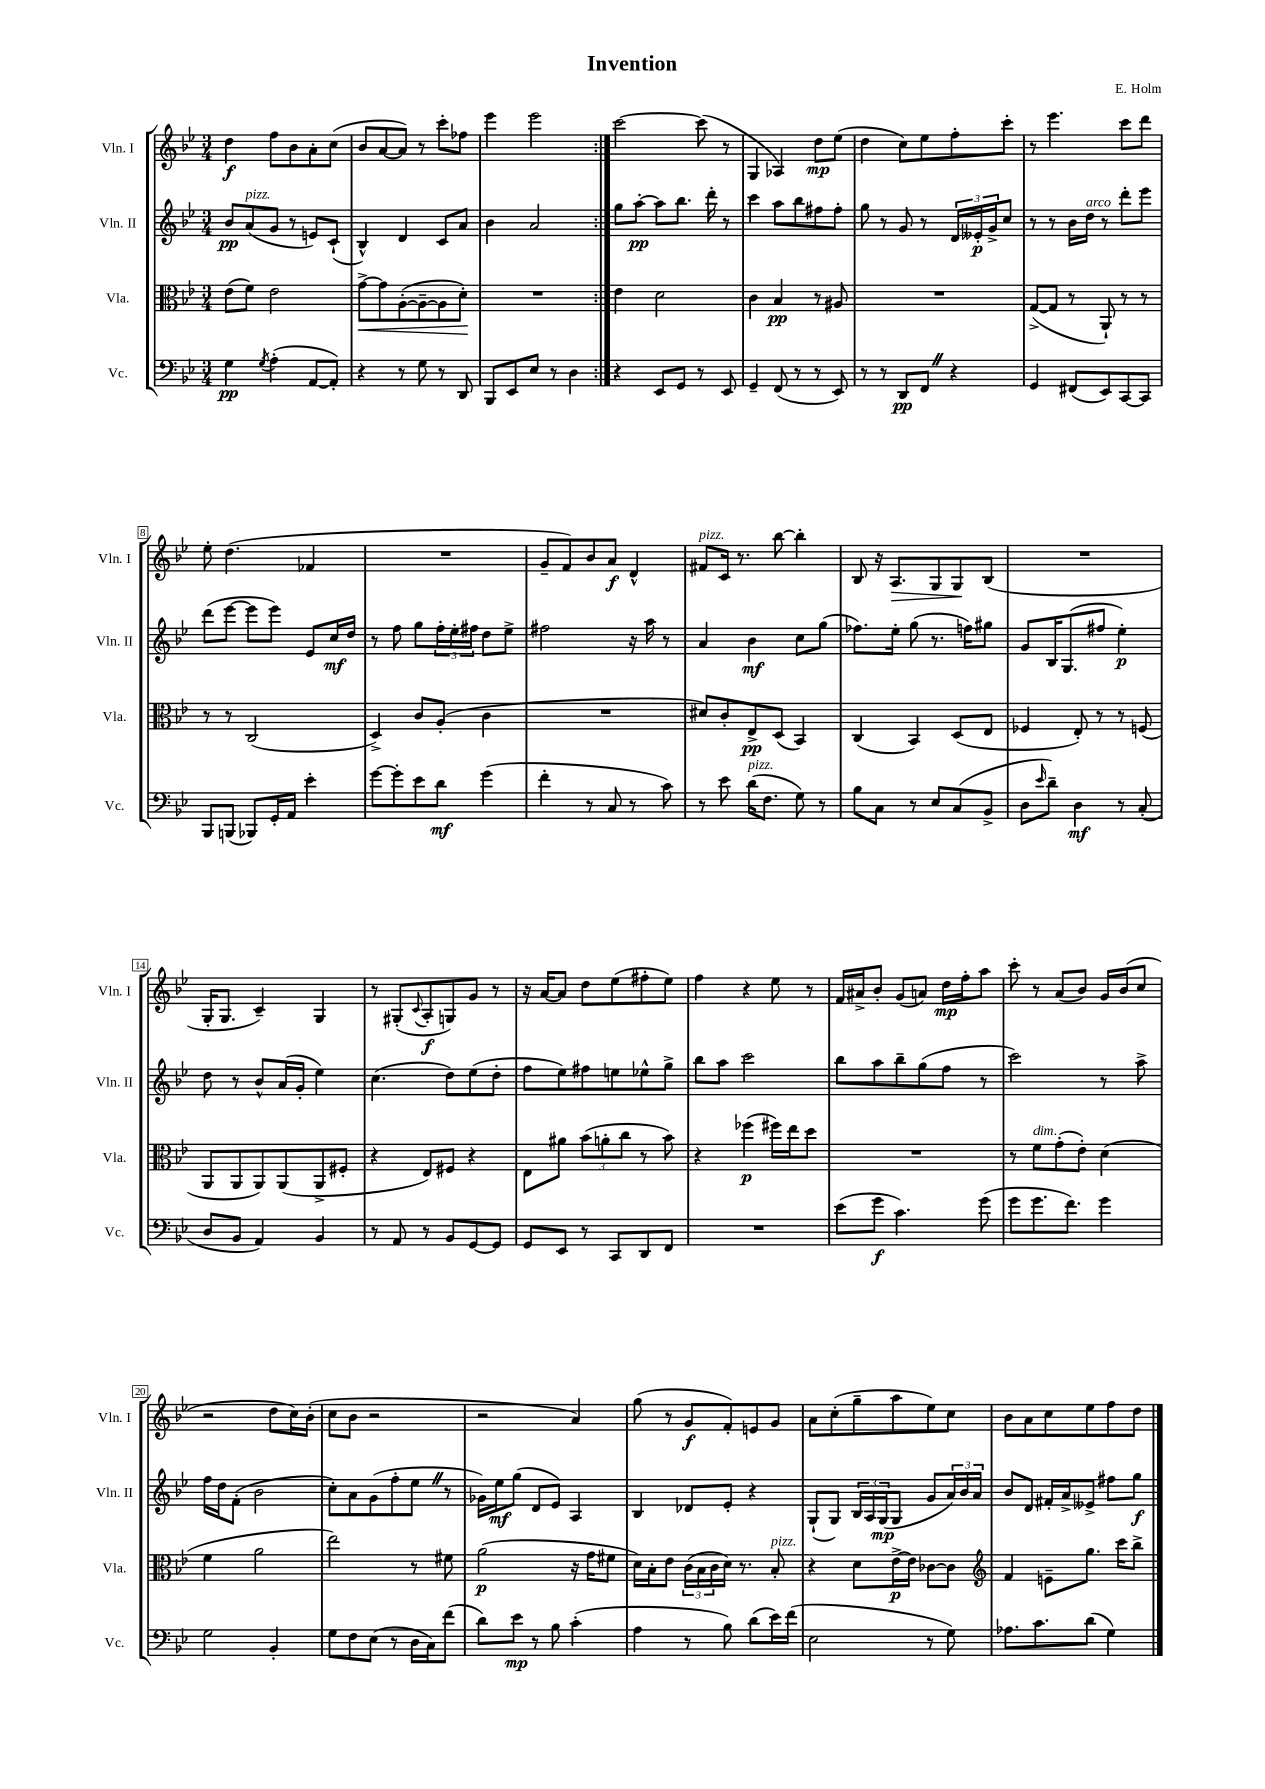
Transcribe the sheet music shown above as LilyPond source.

\header { title = "Invention" composer = "E. Holm" }
<<
\new StaffGroup <<
\new Staff = "s0" \with { instrumentName = "Vln. I" shortInstrumentName = "Vln. I" } {
    \clef treble \key bes \major \numericTimeSignature \time 3/4
    \repeat volta 2 { d''4\f f''8 bes'8 a'8-. c''8( |
    bes'8 a'8~ a'8) r8 c'''8-. fes''8 |
    ees'''4 ees'''2 | }
    c'''2~ c'''8( r8 |
    g4 aes4) d''8\mp ees''8( |
    d''4 c''8) ees''8 f''8-. c'''8-. |
    r8 ees'''4. c'''8 d'''8 |
    ees''8-. d''4.( fes'4 |
    R2. |
    g'8-- f'8) bes'8 a'8\f d'4-^ |
    fis'8^\markup { \italic "pizz." } c'16 r8. bes''8~ bes''4-. |
    bes8 r16 a8.\> g8 g8\! bes8( |
    R2. |
    g16-. g8. c'4--) g4 |
    r8 gis8-.( \appoggiatura { c'8 } a8-.\f g8) g'8 r8 |
    r16 a'16~ a'8 d''8 ees''8( fis''8-. ees''8) |
    f''4 r4 ees''8 r8 |
    f'16 ais'16-> bes'8-. g'8( a'8) d''16\mp f''16-. a''8 |
    c'''8-. r8 a'8( bes'8) g'16 bes'16( c''8 |
    r2 d''8 c''16) bes'16-.( |
    c''8 bes'8 r2 |
    r2 a'4) |
    g''8( r8 g'8\f f'8-.) e'8 g'8 |
    a'8 c''8-.( g''8-- a''8 ees''8) c''8 |
    bes'8 a'8 c''8 ees''8 f''8 d''8 \bar "|." |
}
\new Staff = "s1" \with { instrumentName = "Vln. II" shortInstrumentName = "Vln. II" } {
    \clef treble \key bes \major \numericTimeSignature \time 3/4
    \repeat volta 2 { bes'8\pp a'8^\markup { \italic "pizz." }( g'8 r8 e'8) c'8-!( |
    bes4-^) d'4 c'8 a'8 |
    bes'4 a'2 | }
    g''8 a''8~-.\pp a''8 bes''8. d'''16-. r8 |
    c'''4 a''8 bes''8 fis''8 fis''8-. |
    g''8 r8 g'8 r8 \tuplet 3/2 { d'16 eeses'16-.\p g'16-> } c''8 |
    r8 r8 bes'16 d''16^\markup { \italic "arco" } r8 d'''8-. ees'''8 |
    d'''8( ees'''8~ ees'''8 ees'''8) ees'8 c''16\mf d''16 |
    r8 f''8 g''8 \tuplet 3/2 { f''16-. ees''16-. fis''16 } d''8 ees''8-> |
    fis''2 r16 a''16 r8 |
    a'4 bes'4\mf c''8 g''8( |
    fes''8.) ees''16-. g''8( r8. f''16) gis''8 |
    g'8 bes16 g8.( fis''8 ees''4-.\p) |
    d''8 r8 bes'8-^ a'16( g'16-. ees''4) |
    c''4.( d''8) ees''8( d''8-. |
    f''8 ees''8) fis''8 e''8 ees''8-^ g''8-> |
    bes''8 a''8 c'''2 |
    bes''8 a''8 bes''8-- g''8( f''8 r8 |
    c'''2) r8 a''8-> |
    f''16 d''16 f'8-.( bes'2 |
    c''8-.) a'8 g'8( f''8-. ees''8 \once \override BreathingSign.text = \markup { \musicglyph "scripts.caesura.straight" } \breathe r8 |
    ges'16) ees''16\mf g''8( d'8 ees'8) a4 |
    bes4 des'8 ees'8-. r4 |
    g8-!( g8) \tuplet 3/2 { bes16 a16 g16\mp( } g8 g'8 \tuplet 3/2 { a'16) bes'16 a'16 } |
    bes'8 d'8 fis'16-. a'16-> eeses'8-> fis''8 g''8\f \bar "|." |
}
\new Staff = "s2" \with { instrumentName = "Vla." shortInstrumentName = "Vla." } {
    \clef alto \key bes \major \numericTimeSignature \time 3/4
    \repeat volta 2 { ees'8( f'8) ees'2 |
    g'8~->\< g'8 a8~-.( a8~-- a8 d'8-.\!) |
    R2. | }
    ees'4 d'2 |
    c'4 bes4\pp r8 ais8 |
    R2. |
    g8~->( g8 r8 a,8-!) r8 r8 |
    r8 r8 c2( |
    d4->) c'8 a8-.( c'4 |
    R2. |
    dis'8) c'8-. ees8->\pp d8( bes,4) |
    c4( bes,4) d8( ees8 |
    fes4 ees8-.) r8 r8 f8( |
    a,8 a,8 a,8) a,8( a,8-> fis8-. |
    r4 ees8) fis8 r4 |
    ees8 ais'8 \tuplet 3/2 { bes'8( a'8-. c''8 } r8 bes'8) |
    r4 fes''4\p( fis''16) ees''16 d''8 |
    R2. |
    r8 f'8^\markup { \italic "dim." } g'8-.( ees'8-.) d'4( |
    f'4 a'2 |
    ees''2) r8 fis'8 |
    a'2\p( r16 g'16 fis'8 |
    d'16) bes16-. ees'8 \tuplet 3/2 { c'16( bes16 c'16 } d'16) r8. bes8-.^\markup { \italic "pizz." } |
    r4 d'8 ees'16~->\p ees'16 ces'8~ ces'8 |
    \clef treble f'4 e'8-- g''8. c'''16 bes''8-> \bar "|." |
}
\new Staff = "s3" \with { instrumentName = "Vc." shortInstrumentName = "Vc." } {
    \clef bass \key bes \major \numericTimeSignature \time 3/4
    \repeat volta 2 { g4\pp \acciaccatura { g8 } a4-.( a,8~ a,8-.) |
    r4 r8 g8 r8 d,8 |
    bes,,8 ees,8 ees8 r8 d4 | }
    r4 ees,8 g,8 r8 ees,8 |
    g,4-- f,8( r8 r8 ees,8) |
    r8 r8 d,8\pp f,8 \once \override BreathingSign.text = \markup { \musicglyph "scripts.caesura.straight" } \breathe r4 |
    g,4 fis,8( ees,8) c,8~ c,8 |
    bes,,8 b,,8( bes,,8) g,16-. a,16 ees'4-. |
    g'8~ g'8-. ees'8 d'8\mf g'4( |
    f'4-. r8 c8 r8 c'8) |
    r8 ees'8 d'16^\markup { \italic "pizz." }( f8. g8) r8 |
    bes8 c8 r8 ees8 c8( bes,8-> |
    d8 \grace { ees'16 } d'8--) d4\mf r8 c8-.( |
    d8 bes,8 a,4) bes,4 |
    r8 a,8 r8 bes,8 g,8~ g,8 |
    g,8 ees,8 r8 c,8 d,8 f,8 |
    R2. |
    ees'8( g'8\f c'4.) g'8( |
    g'8 g'8. f'8.) g'4 |
    g2 bes,4-. |
    g8 f8 ees8( r8 d16 c16) f'8( |
    d'8) ees'8\mp r8 bes8 c'4-.( |
    a4 r8 bes8) d'8( ees'16) f'16( |
    ees2 r8 g8) |
    aes8. c'8. d'8( g4) \bar "|." |
}
>>
>>
\layout { \context { \Score \override BarNumber.stencil = #(make-stencil-boxer 0.1 0.3 ly:text-interface::print) } }
